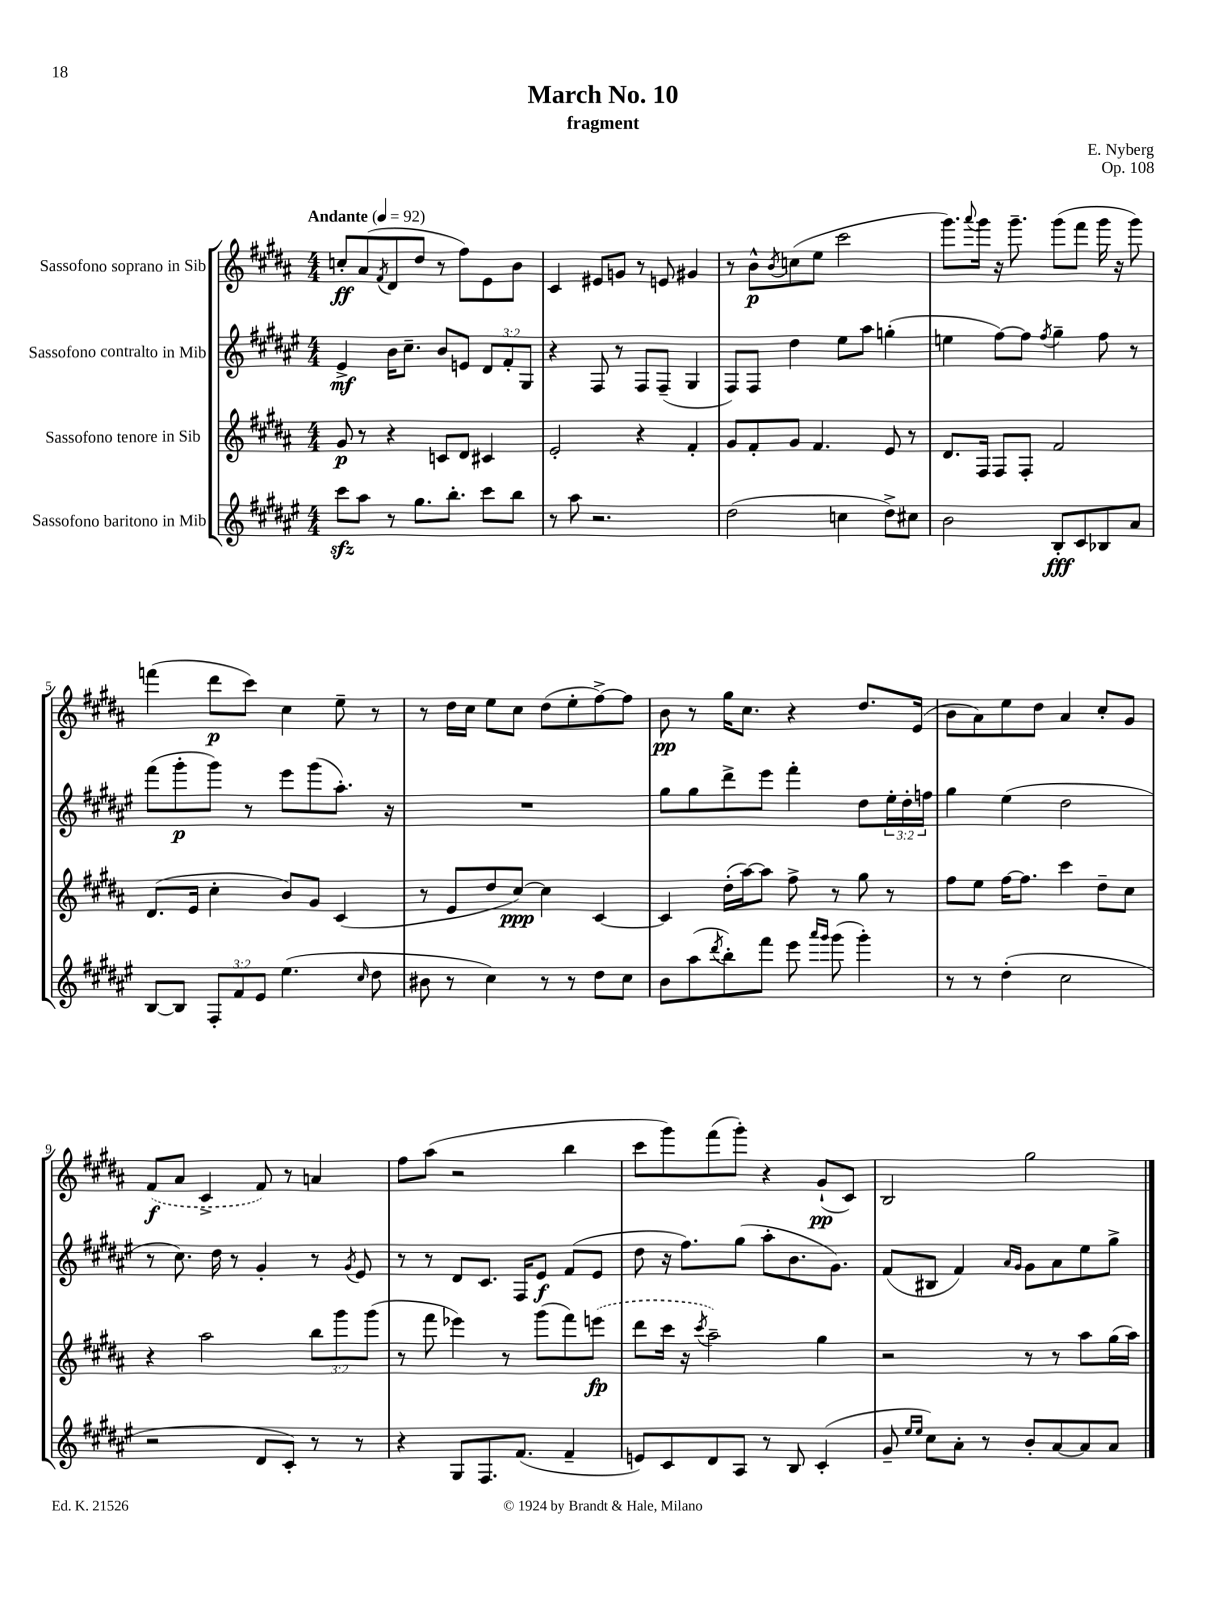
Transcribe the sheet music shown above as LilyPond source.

\header { title = "March No. 10" composer = "E. Nyberg" subtitle = "fragment" opus = "Op. 108" }
<<
\new StaffGroup <<
\new Staff = "s0" \with { instrumentName = "Sassofono soprano in Sib" } {
    \clef treble \key b \major \numericTimeSignature \time 4/4 \tempo "Andante" 4 = 92
    c''8-.\ff ais'8( \acciaccatura { fis'8 } dis'8 dis''8 r8 fis''8) e'8 b'8 |
    cis'4 eis'8 g'8 r8 e'8 gis'4 |
    r8 b'8-^\p \acciaccatura { b'8 } c''8( e''8 cis'''2 |
    gis'''8.) \appoggiatura { ais'''8 } gis'''16 r16 gis'''8.-- gis'''8( fis'''8 gis'''16 r16 gis'''8) |
    f'''4( dis'''8\p cis'''8) cis''4 e''8-- r8 |
    r8 dis''16 cis''16 e''8 cis''8 dis''8( e''8-. fis''8~->) fis''8 |
    b'8\pp r8 gis''16 cis''8. r4 dis''8. e'16( |
    b'8 ais'8) e''8 dis''8 ais'4 cis''8-. gis'8 |
    \once \slurDashed fis'8\f( ais'8 cis'4-> fis'8) r8 a'4 |
    fis''8 ais''8( r2 b''4 |
    cis'''8 gis'''8) fis'''8( gis'''8-.) r4 gis'8-!\pp( cis'8) |
    b2 gis''2 \bar "|." |
}
\new Staff = "s1" \with { instrumentName = "Sassofono contralto in Mib" } {
    \clef treble \key fis \major \numericTimeSignature \time 4/4 \override Staff.TupletNumber.text = #tuplet-number::calc-fraction-text
    eis'4->\mf b'16 cis''8.-- b'8 e'8 \tuplet 3/2 { dis'8 fis'8-. gis8 } |
    r4 fis8 r8 fis8 fis8--( gis4 |
    fis8) fis8 dis''4 eis''8 ais''8 g''4-.( |
    e''4 fis''8~) fis''8 \acciaccatura { fis''8 } gis''4-- fis''8 r8 |
    fis'''8( gis'''8-.\p gis'''8) r8 eis'''8 gis'''8( ais''8.-.) r16 |
    R1 |
    gis''8 gis''8 dis'''8-> eis'''8 fis'''4-. dis''8 \tuplet 3/2 { eis''16-. dis''16-. f''16 } |
    gis''4 eis''4( dis''2 |
    r8 cis''8.) dis''16 r8 gis'4-. r8 \acciaccatura { gis'8 } eis'8 |
    r8 r8 dis'8 cis'8. fis16 eis'8\f fis'8( eis'8 |
    dis''8 r16 fis''8.) gis''8( ais''8-. b'8. gis'8.) |
    fis'8( bis8 fis'4) \grace { ais'16 gis'16 } gis'8 ais'8 eis''8 gis''8-> \bar "|." |
}
\new Staff = "s2" \with { instrumentName = "Sassofono tenore in Sib" } {
    \clef treble \key b \major \numericTimeSignature \time 4/4 \override Staff.TupletNumber.text = #tuplet-number::calc-fraction-text
    gis'8\p r8 r4 c'8 dis'8 cis'4 |
    e'2-. r4 fis'4-. |
    gis'8 fis'8-. gis'8 fis'4. e'8 r8 |
    dis'8. fis16 fis8 fis8-. fis'2 |
    dis'8.( e'16 cis''4-. b'8) gis'8 cis'4( |
    r8 e'8 dis''8 cis''8~\ppp) cis''4 cis'4~ |
    cis'4 dis''16-.( ais''16~) ais''8 fis''8-> r8 gis''8 r8 |
    fis''8 e''8 fis''16~ fis''8. cis'''4 dis''8-- cis''8 |
    r4 ais''2 \tuplet 3/2 { b''8 gis'''8 gis'''8( } |
    r8 fis'''8 ees'''4) r8 gis'''8( fis'''8) \once \slurDashed e'''8\fp( |
    dis'''8 cis'''16 r16 \acciaccatura { cis'''8 } ais''2--) gis''4 |
    r2 r8 r8 ais''8 gis''16( ais''16) \bar "|." |
}
\new Staff = "s3" \with { instrumentName = "Sassofono baritono in Mib" } {
    \clef treble \key fis \major \numericTimeSignature \time 4/4 \override Staff.TupletNumber.text = #tuplet-number::calc-fraction-text
    cis'''8\sfz ais''8 r8 gis''8. b''8.-. cis'''8 b''8 |
    r8 ais''8 r2. |
    dis''2( c''4 dis''8->) cis''8 |
    b'2 b8-.\fff cis'8 bes8 ais'8 |
    b8~ b8 \tuplet 3/2 { fis8-. fis'8 eis'8 } eis''4.( \grace { cis''16 } dis''8 |
    bis'8 r8 cis''4) r8 r8 dis''8 cis''8 |
    b'8 ais''8( \acciaccatura { dis'''8 } b''8-.) fis'''8 eis'''8 \grace { ais'''16 gis'''16 } gis'''8( gis'''4-.) |
    r8 r8 dis''4-.( cis''2 |
    r2 dis'8 cis'8-.) r8 r8 |
    r4 gis8 fis8. fis'8.( fis'4-- |
    e'8) cis'8 dis'8 ais8 r8 b8 cis'4-.( |
    gis'8-- \grace { eis''16 eis''16 } cis''8) ais'8-. r8 b'8-. ais'8~ ais'8 ais'8 \bar "|." |
}
>>
>>
